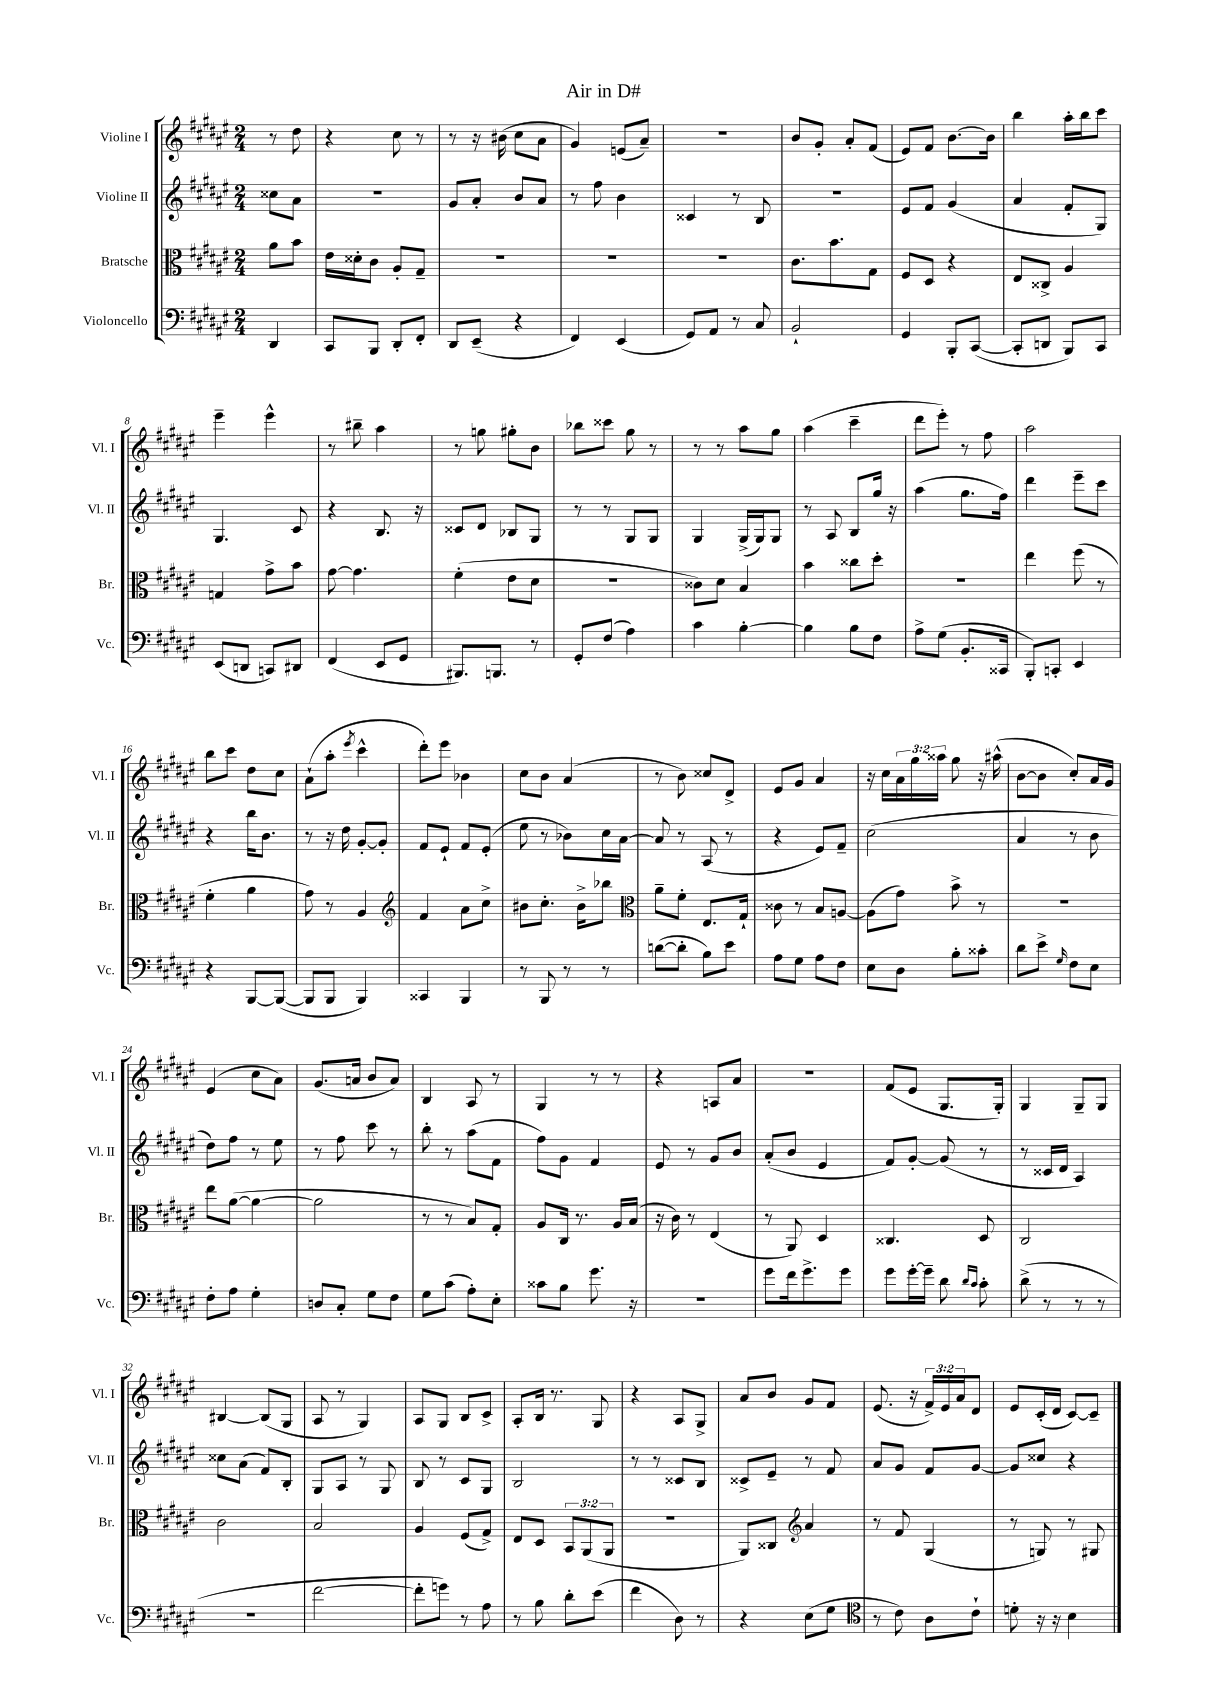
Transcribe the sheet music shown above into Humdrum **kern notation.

**kern	**kern	**kern	**kern
*part4	*part3	*part2	*part1
*staff4	*staff3	*staff2	*staff1
*I"Violoncello	*I"Bratsche	*I"Violine II	*I"Violine I
*I'Vc.	*I'Br.	*I'Vl. II	*I'Vl. I
*clefF4	*clefC3	*clefG2	*clefG2
*k[f#c#g#d#a#e#]	*k[f#c#g#d#a#e#]	*k[f#c#g#d#a#e#]	*k[f#c#g#d#a#e#]
*M2/4	*M2/4	*M2/4	*M2/4
=	=	=	=
4DD#/	8a#\L	8cc##X\L	8r
.	8b\J	8a#\J	8dd#\
=1	=1	=1	=1
8CC#/L	16e#\LL	2r	4r
.	16d##X'\J	.	.
8BBB/J	8c#\J	.	.
8DD#'/L	8A#'/L	.	8cc#\
8FF#'/J	8G#~/J	.	8r
=2	=2	=2	=2
8DD#/L	2r	8g#/L	8r
(8EE#~/J	.	8a#'/J	16r
.	.	.	(16b#X\
4r	.	8b/L	8cc#\L
.	.	8a#/J	8a#\J
=3	=3	=3	=3
4FF#/)	2r	8r	4g#/)
.	.	8ff#\	.
(4EE#/	.	4b\	(8en/L
.	.	.	8a#~/J)
=4	=4	=4	=4
8GG#/L)	2r	4c##X/	2r
8AA#/J	.	.	.
8r	.	8r	.
8C#/	.	8B/	.
=5	=5	=5	=5
2BB`/	8.c#\L	2r	8b/L
.	.	.	8g#'/J
.	8.b\	.	.
.	.	.	8a#'/L
.	8G#\J	.	(8f#/J
=6	=6	=6	=6
4GG#/	8F#/L	8e#/L	8e#/L)
.	8D#/J	8f#/J	8f#/J
8BBB'/L	4r	(4g#/	[8.b\L
([8CC#/J	.	.	.
.	.	.	16b\Jk]
=7	=7	=7	=7
8CC#'/L]	8E#/L	4a#/	4bb\
8DDn/J	8C##X^/J	.	.
8BBB/L)	4A#/	8f#'/L	16aa#'\LL
.	.	.	16bb\J
8CC#/J	.	8G#/J)	8ccc#\J
!!LO:LB:g=z
=8	=8	=8	=8
(8EE#/L	4Gn/	4.G#/	4eee#~\
8DDn/J	.	.	.
8CCn/L)	8g#^\L	.	4eee#^^\
8DD#X/J	8b\J	8c#/	.
=9	=9	=9	=9
(4FF#/	[8g#\	4r	8r
.	4.g#\]	.	8bb#X~\
8EE#/L	.	8.B/	4aa#\
8GG#/J	.	.	.
.	.	16r	.
=10	=10	=10	=10
8.BBB#X/L)	(4f#'\	8c##X/L	8r
.	.	8d#/J	8ggn\
8.BBBn/J	.	.	.
.	8e#\L	8B-X/L	8gg#X'\L
8r	8d#\J	8G#/J	8b\J
=11	=11	=11	=11
8GG#'/L	2r	8r	8bb-X\L
(8F#/J	.	8r	8ccc##X\J
4A#\)	.	8G#/L	8gg#\
.	.	8G#/J	8r
=12	=12	=12	=12
4c#\	8c##X\L)	4G#/	8r
.	8d#\J	.	8r
[4B'\	4B/	(16G#^/LL	8aa#\L
.	.	16G#/J)	.
.	.	8G#/J	8gg#\J
=13	=13	=13	=13
4B\]	4b\	8r	(4aa#\
.	.	8A#/	.
8B\L	8cc##X\L	8B/L	4ccc#~\
8F#\J	8dd#'\J	16gg#/Jk	.
.	.	16r	.
=14	=14	=14	=14
8A#^\L	2r	(4aa#\	8ddd#\L
(8G#\J	.	.	8eee#'\J)
8.BB'/L	.	8.gg#\L	8r
.	.	.	8ff#\
16CC##X/Jk	.	16ff#\Jk)	.
=15	=15	=15	=15
8BBB'/L)	4ee#\	4ddd#\	2aa#\
8CCn'/J	.	.	.
4EE#/	(8ff#\	8eee#~\L	.
.	8r	8ccc#\J	.
!!LO:LB:g=z
=16	=16	=16	=16
4r	4f#'\	4r	8bb\L
.	.	.	8ccc#\J
[8BBB/L	4a#\	16bb\KL	8dd#\L
.	.	8.b\J	.
(8BBB/J_	.	.	8cc#\J
=17	=17	=17	=17
8BBB/L]	8g#\)	8r	(8a#`\L
8BBB/J	8r	16r	8aa#'\J
.	.	16dd#\	.
.	.	.	8qeee#/
4BBB/)	4A#/	[8g#'/L	4ccc#^^\
.	.	8g#'/J]	.
=18	=18	=18	=18
*	*clefG2	*	*
4CC##X/	4f#/	8f#/L	8ddd#'\L)
.	.	8e#`/J	8eee#\J
4BBB/	8a#\L	8f#/L	4b-X\
.	8cc#^\J	(8e#'/J	.
=19	=19	=19	=19
8r	8b#X\L	8ee#\	8cc#\L
8BBB/	8.cc#'\J	8r	8b\J
8r	.	8b-X\L)	(4a#/
.	16b#^\KL	.	.
8r	8bb-X\J	16cc#\L	.
.	.	[16a#\JJ	.
=20	=20	=20	=20
*	*clefC3	*	*
([8dn\L	8a#~\L	8a#/]	8r
8d'\J]	8f#'\J	8r	8b\)
8B\L)	8.E#/L	(8A#/	8cc##X/L
8e#\J	.	8r	8d#^/J
.	16G#`/Jk	.	.
=21	=21	=21	=21
8A#\L	8c##X\	4r	8e#/L
8G#\J	8r	.	8g#/J
8A#\L	8B/L	8e#/L)	4a#/
8F#\J	[8An/J	8f#~/J	.
=22	=22	=22	=22
8E#\L	(8A\L]	(2cc#\	16r
.	.	.	16cc#\LL
8D#\J	8g#\J)	.	24a#\
.	.	.	24gg#\
.	.	.	24aa##X\JJ
8B'\L	8b^\	.	8gg#\
8c##X'\J	8r	.	16r
.	.	.	(16aa#X^^\
=23	=23	=23	=23
8d#\L	2r	4a#/	[8b\L
8e#^\J	.	.	8b\J]
16qqG#/	.	.	.
8F#\L	.	8r	8cc#'/L)
8E#\J	.	8b\	16a#/L
.	.	.	16g#/JJ
!!LO:LB:g=z
=24	=24	=24	=24
8F#'\L	8ee#\L	8dd#\L)	(4e#/
8A#\J	([8a#\J	8ff#\J	.
4G#'\	4a#\_	8r	8cc#\L
.	.	8ee#\	8a#\J)
=25	=25	=25	=25
8Dn/L	2a#\]	8r	(8.g#/L
8C#'/J	.	8ff#\	.
.	.	.	16an/Jk
8G#\L	.	8ccc#\	8b/L
8F#\J	.	8r	8a/J)
=26	=26	=26	=26
8G#\L	8r	8bb'\	4B/
(8c#\J	8r	8r	.
8A#'\L)	8B/L)	(8aa#\L	8A#/
8E#'\J	8G#'/J	8f#\J	8r
=27	=27	=27	=27
8c##X\L	8A#/L	8ff#\L)	4G#/
8B\J	16C#/Jk	8g#\J	.
.	8.r	.	.
8.g#\	.	4f#/	8r
.	16A#/LL	.	8r
16r	(16B/JJ	.	.
=28	=28	=28	=28
2r	16r	8e#/	4r
.	16c#\)	.	.
.	8r	8r	.
.	(4E#/	8g#/L	8An/L
.	.	8b/J	8a#/J
=29	=29	=29	=29
8g#\L	8r	(8a#'/L	2r
16f#\k	8AA#/)	8b/J	.
8.g#^\	.	.	.
.	4D#/	4e#/	.
8g#\J	.	.	.
=30	=30	=30	=30
8g#\L	4.C##X/	8f#/L)	(8f#/L
[16g#'\L	.	[8g#'/J	8e#/J
16g#~\JJ]	.	.	.
8d#\	.	(8g#/]	8.G#/L
16qqd#/LL	.	.	.
16qqc#/JJ	.	.	.
8c#'\	8D#/	8r	.
.	.	.	16G#'/Jk)
=31	=31	=31	=31
(8d#^\	2C#/	8r	4G#/
8r	.	16c##X/LL	.
.	.	16d#/JJ	.
8r	.	4A#/)	8G#~/L
8r	.	.	8G#/J
!!LO:LB:g=z
=32	=32	=32	=32
2r	2c#\	8cc##X\L	[4B#X/
.	.	(8a#\J	.
.	.	8f#/L)	(8B#/L]
.	.	8B'/J	8G#/J
=33	=33	=33	=33
[2f#\	2B/	8G#/L	8A#/
.	.	8A#/J	8r
.	.	8r	4G#/)
.	.	8G#/	.
=34	=34	=34	=34
8f#'\L]	4A#/	8B/	8A#/L
8gn\J)	.	8r	8G#/J
8r	(8F#/L	8c#/L	8B/L
8A#\	8G#^/J)	8G#/J	8c#^/J
=35	=35	=35	=35
8r	8E#/L	2B/	8A#'/L
8B\	8D#/J	.	16B/Jk
.	.	.	8.r
8d#'\L	12BB/L	.	.
.	(12AA#/	.	.
(8e#\J	.	.	8G#/
.	12AA#/J	.	.
=36	=36	=36	=36
4f#\	2r	8r	4r
.	.	8r	.
8D#\)	.	8c##X/L	8A#/L
8r	.	8B/J	8G#^/J
=37	=37	=37	=37
4r	8AA#/L)	8c##X^/L	8a#/L
.	8C##X/J	8e#~/J	8b/J
*	*clefG2	*	*
(8E#\L	4a#/	8r	8g#/L
8G#\J	.	8f#/	8f#/J
=38	=38	=38	=38
*clefC4	*	*	*
8r	8r	8a#/L	(8.e#/
8c#\)	8f#/	8g#/J	.
.	.	.	16r
8A#\L	(4G#/	8f#/L	24f#^/LL)
.	.	.	24e#/
.	.	.	24a#/J
8c#`\J	.	[8g#/J	8d#/J
=39	=39	=39	=39
8dn'\	8r	8g#/L]	8e#/L
16r	8Gn/)	8cc##X/J	(16c#'/L
16r	.	.	16d#/JJ
4B\	8r	4r	[8c#/L)
.	8G#X/	.	8c#~/J]
==	==	==	==
*-	*-	*-	*-
